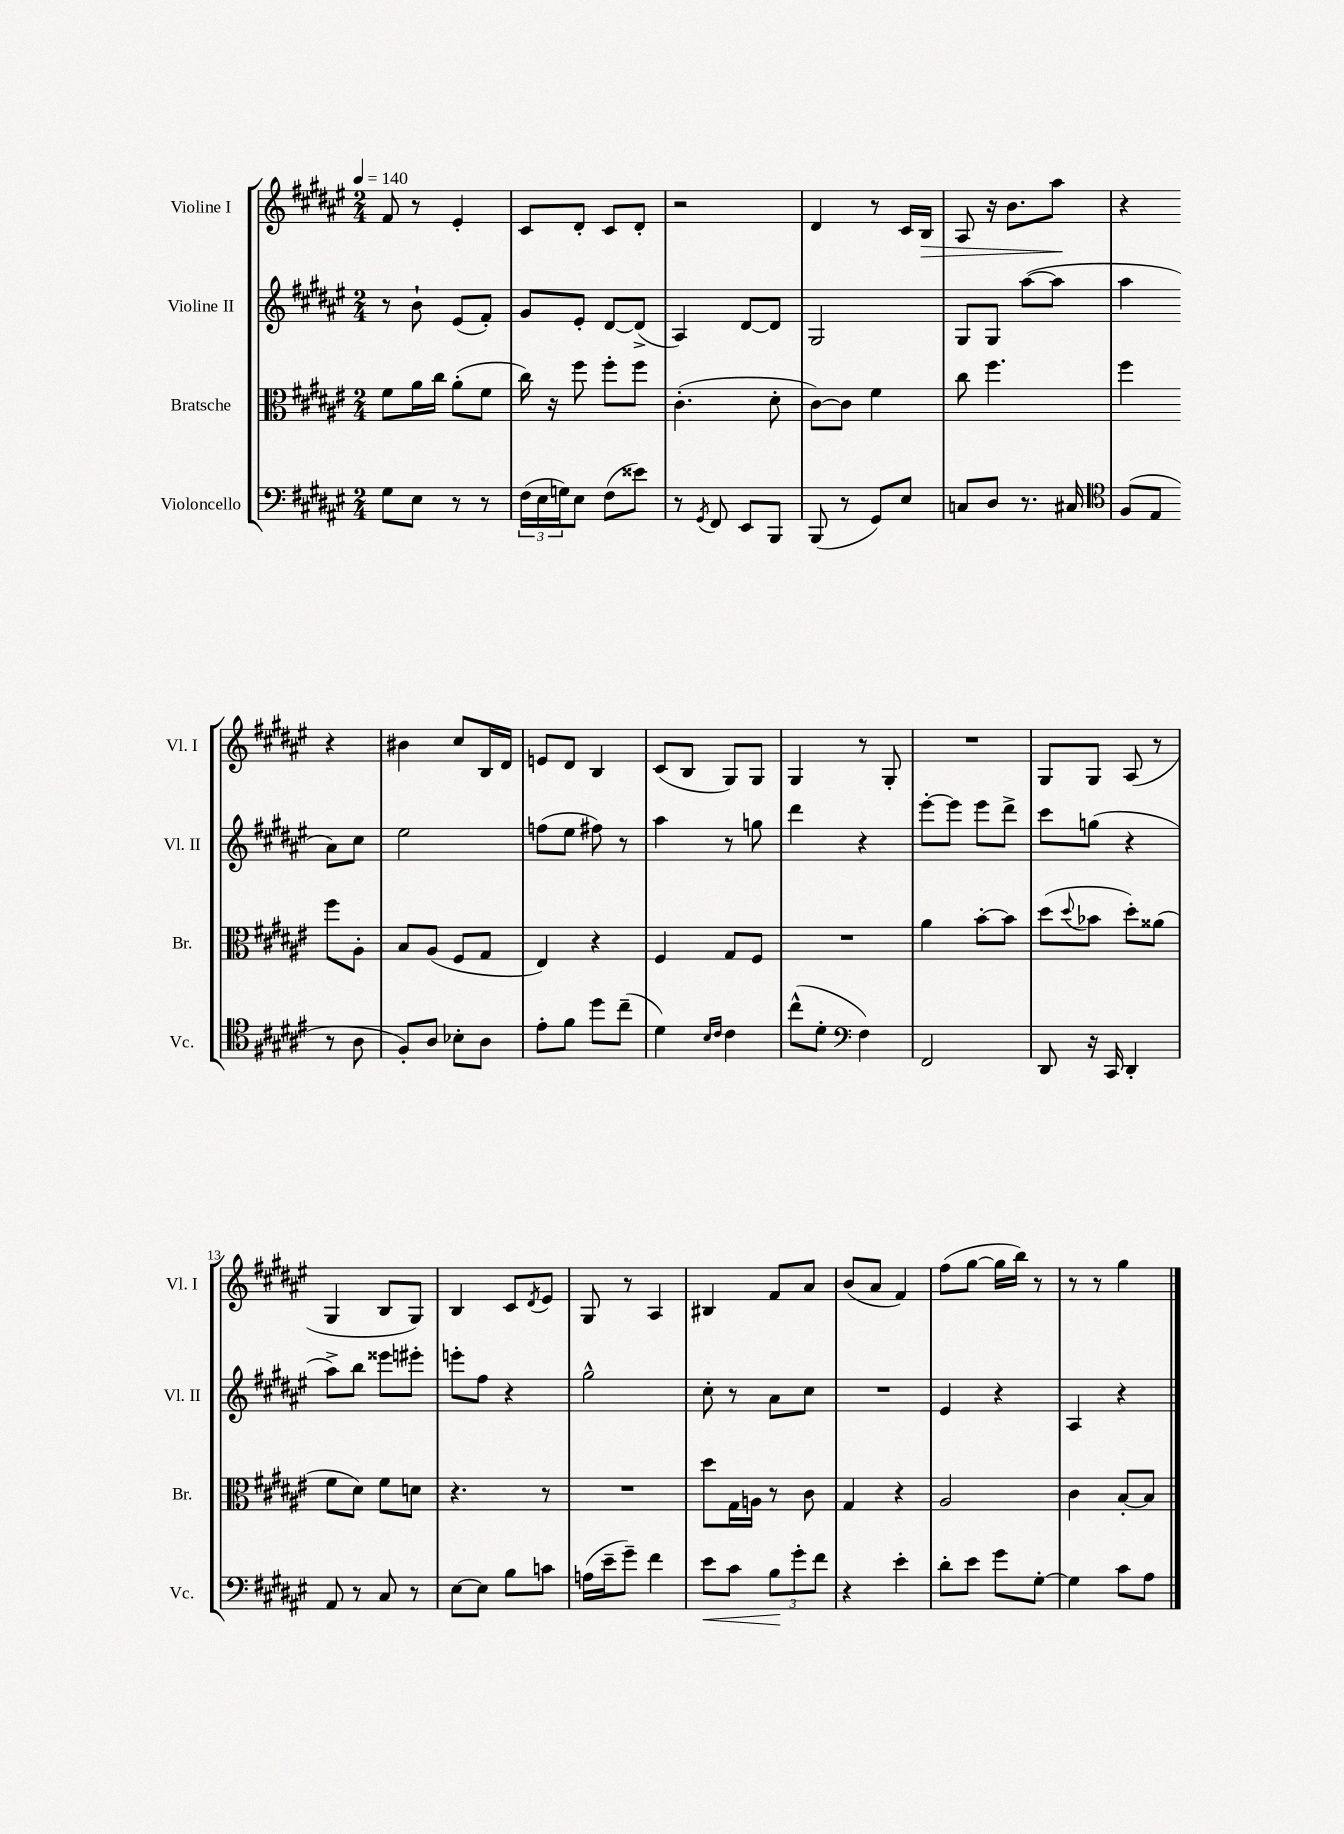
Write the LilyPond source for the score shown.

<<
\new StaffGroup <<
\new Staff = "s0" \with { instrumentName = "Violine I" shortInstrumentName = "Vl. I" } {
    \clef treble \key fis \major \numericTimeSignature \time 2/4 \tempo 4 = 140
    fis'8 r8 eis'4-. |
    cis'8 dis'8-. cis'8 dis'8-. |
    r2 |
    dis'4 r8 cis'16 b16\> |
    ais8 r16 b'8. ais''8\! |
    r4 r4 |
    bis'4 cis''8 b16 dis'16 |
    e'8 dis'8 b4 |
    cis'8( b8 gis8) gis8 |
    gis4 r8 gis8-. |
    R2 |
    gis8 gis8 ais8( r8 |
    gis4 b8 gis8) |
    b4 cis'8 \acciaccatura { dis'8 } eis'8 |
    gis8 r8 ais4 |
    bis4 fis'8 ais'8 |
    b'8( ais'8 fis'4) |
    fis''8( gis''8~ gis''16 b''16) r8 |
    r8 r8 gis''4 \bar "|." |
}
\new Staff = "s1" \with { instrumentName = "Violine II" shortInstrumentName = "Vl. II" } {
    \clef treble \key fis \major \numericTimeSignature \time 2/4
    r8 b'8-! eis'8( fis'8-.) |
    gis'8 eis'8-. dis'8~ dis'8->( |
    ais4) dis'8~ dis'8 |
    gis2 |
    gis8 gis8 ais''8~( ais''8 |
    ais''4 ais'8) cis''8 |
    eis''2 |
    f''8( eis''8 fis''8) r8 |
    ais''4 r8 g''8 |
    dis'''4 r4 |
    eis'''8~-. eis'''8 eis'''8 dis'''8-> |
    cis'''8 g''8( r4 |
    ais''8->) b''8 eisis'''8 eis'''8-. |
    e'''8-. fis''8 r4 |
    gis''2-^ |
    cis''8-. r8 ais'8 cis''8 |
    R2 |
    eis'4 r4 |
    ais4 r4 \bar "|." |
}
\new Staff = "s2" \with { instrumentName = "Bratsche" shortInstrumentName = "Br." } {
    \clef alto \key fis \major \numericTimeSignature \time 2/4
    fis'8 ais'16 cis''16 ais'8-.( fis'8 |
    cis''16) r16 fis''8 fis''8-. fis''8 |
    cis'4.-.( dis'8-. |
    cis'8~) cis'8 fis'4 |
    cis''8 fis''4. |
    fis''4 fis''8 ais8-. |
    b8 ais8( fis8 gis8 |
    eis4) r4 |
    fis4 gis8 fis8 |
    R2 |
    ais'4 b'8~-. b'8 |
    dis''8( \appoggiatura { dis''8 } bes'8 dis''8-.) aisis'8( |
    fis'8 dis'8) fis'8 d'8 |
    r4. r8 |
    R2 |
    dis''8 gis16 a16 r8 cis'8 |
    gis4 r4 |
    ais2 |
    cis'4 b8~-. b8 \bar "|." |
}
\new Staff = "s3" \with { instrumentName = "Violoncello" shortInstrumentName = "Vc." } {
    \clef bass \key fis \major \numericTimeSignature \time 2/4
    gis8 eis8 r8 r8 |
    \tuplet 3/2 { fis16( eis16 g16) } eis8 fis8( eisis'8) |
    r8 \acciaccatura { gis,8 } fis,8 eis,8 b,,8 |
    b,,8( r8 gis,8) eis8 |
    c8 dis8 r8. cis16 |
    \clef tenor fis8( eis8 r8 ais8 |
    fis8-.) ais8 bes8-. ais8 |
    eis'8-. fis'8 dis''8 cis''8--( |
    dis'4) \grace { b16 cis'16 } cis'4 |
    cis''8-^( dis'8-. \clef bass fis4) |
    fis,2 |
    dis,8 r16 cis,16 dis,4-. |
    ais,8 r8 cis8 r8 |
    eis8~ eis8 b8 c'8 |
    a16( eis'16-- gis'8--) fis'4 |
    eis'8\< cis'8 \tuplet 3/2 { b8\! gis'8-. fis'8 } |
    r4 eis'4-. |
    dis'8-. eis'8 gis'8 gis8~-. |
    gis4 cis'8 ais8 \bar "|." |
}
>>
>>
